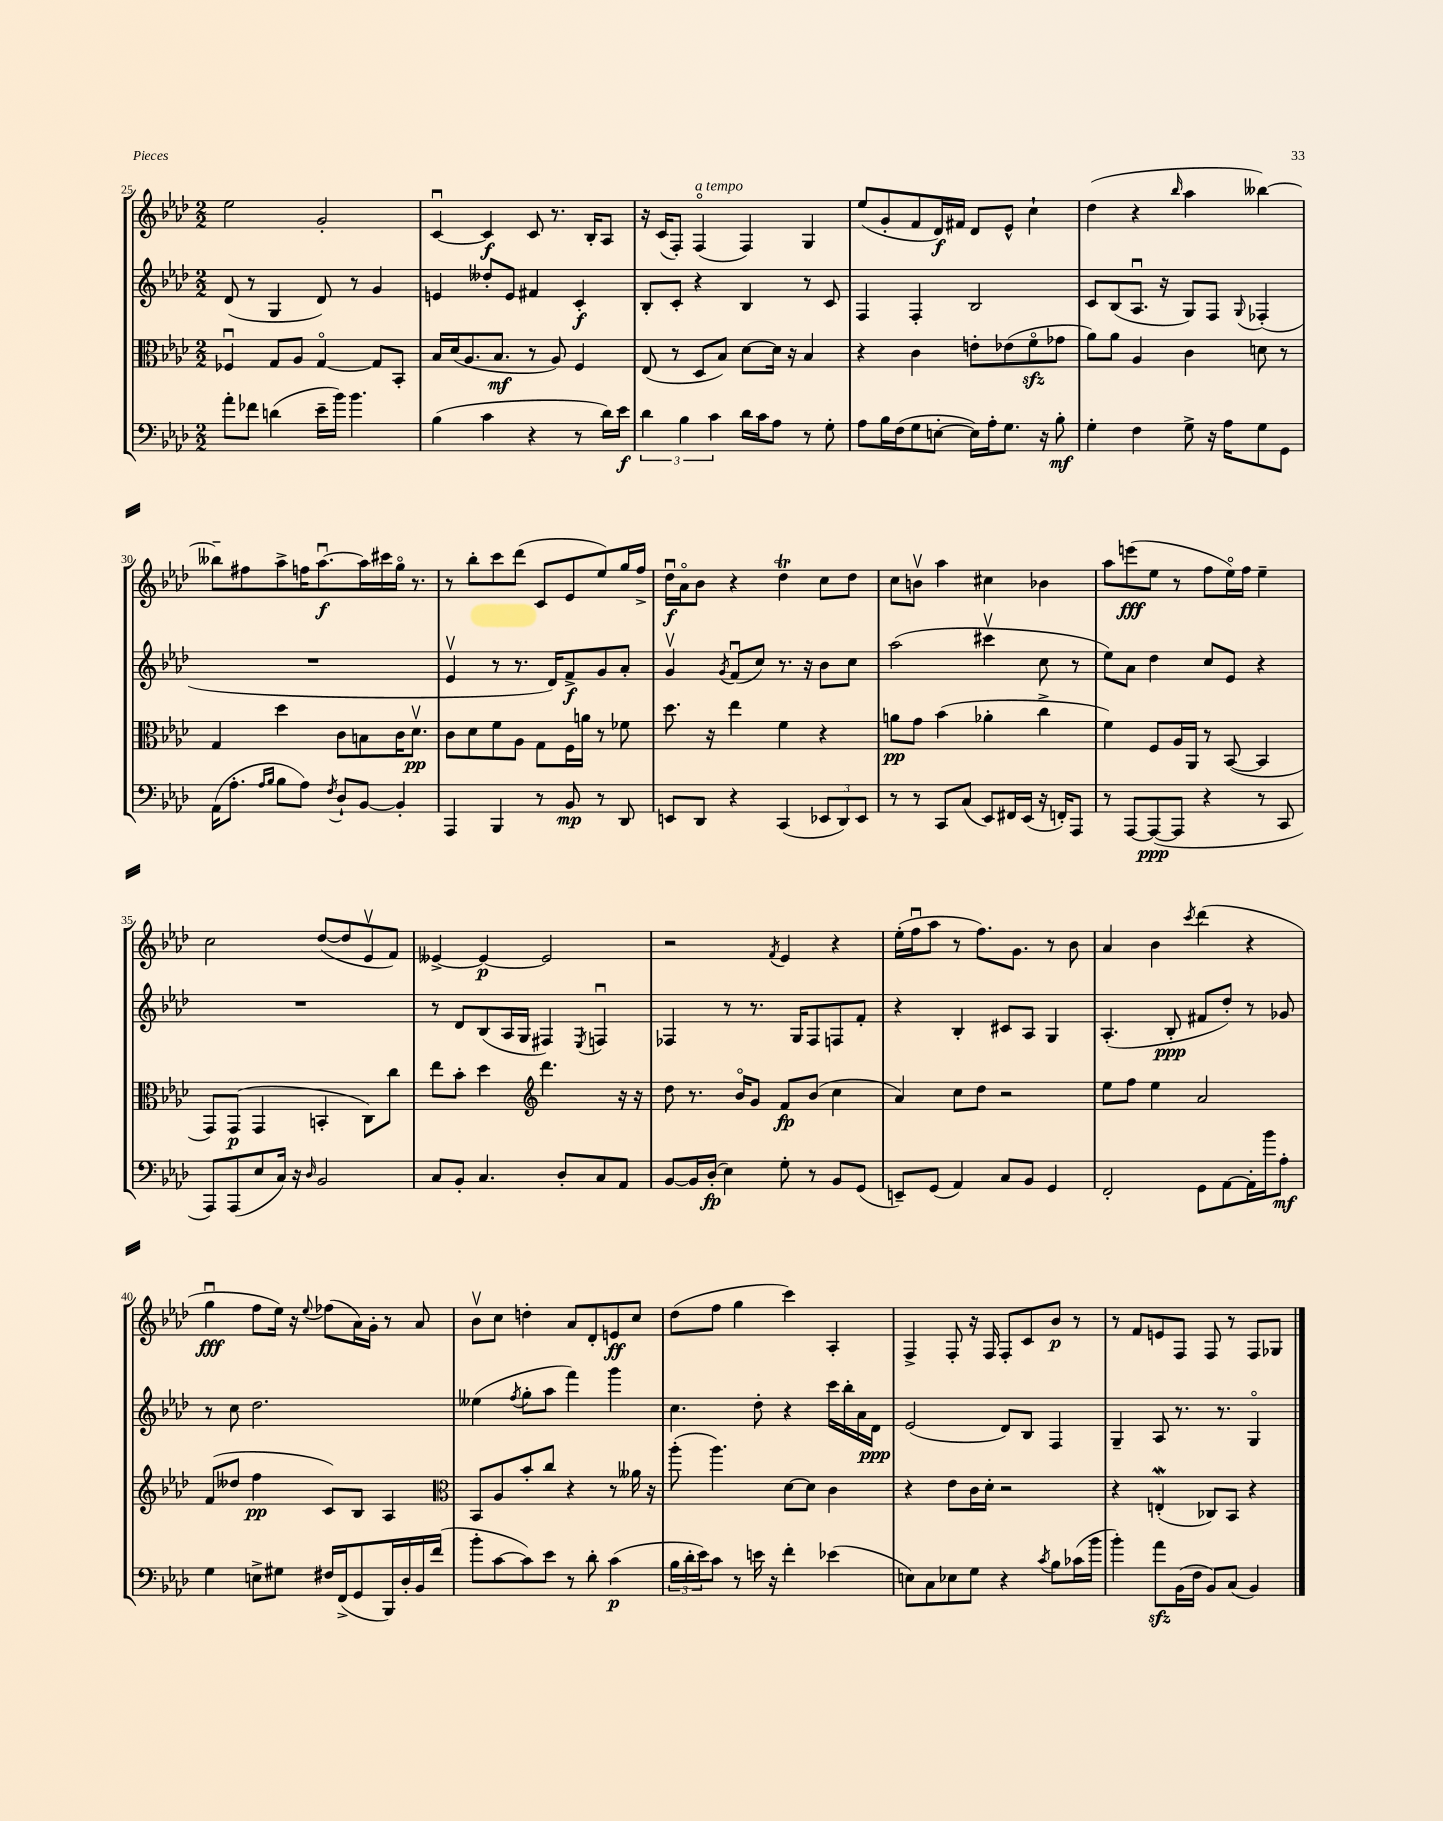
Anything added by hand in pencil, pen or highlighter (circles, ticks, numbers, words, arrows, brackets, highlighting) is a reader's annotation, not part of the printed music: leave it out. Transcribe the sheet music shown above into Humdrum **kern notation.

**kern	**kern	**kern	**kern
*staff4	*staff3	*staff2	*staff1
*clefF4	*clefC3	*clefG2	*clefG2
*k[b-e-a-d-]	*k[b-e-a-d-]	*k[b-e-a-d-]	*k[b-e-a-d-]
*M2/2	*M2/2	*M2/2	*M2/2
8a-'	4F-u	(8d-	2ee-
8f-	.	8r	.
(4d	8G	4G	.
.	8A-	.	.
16e-~	[4Go	8d-)	2g'
16b-)	.	.	.
4.b-	.	8r	.
.	8G]	4g	.
.	8BB-'	.	.
=	=	=	=
(4B-	16B-	4e	[4cu
.	(16d-	.	.
.	8.A-	.	.
4c	.	8dd--'	4c]
.	8.B-	.	.
.	.	8e	.
4r	8r	4f#	8c
.	8A-)	.	8.r
8r	4F	4c'	.
.	.	.	16B-'
16d-)	.	.	8A-
16e-	.	.	.
=	=	=	=
6d-	(8E-	8B-'	16r
.	.	.	(16c
.	8r	8c'	8F')
6B-	.	.	.
.	8D-	4r	(4Fo
6c	.	.	.
.	8B-)	.	.
16d-	[8d-	4B-	4F)
16c	.	.	.
8A-	16d-]	.	.
.	16r	.	.
8r	4B-	8r	4G
8G'	.	8c	.
=	=	=	=
8A-	4r	4F	(8ee-
16B-	.	.	8g'
(16F	.	.	.
8G	4c	4F'	8f
[8E'	.	.	16d-)
.	.	.	16f#
16E])	8e'	2B-	8d-
16A-'	.	.	.
8.G	(8e-	.	8e-^^
.	8fo	.	4cc`
16r	.	.	.
8B-'	8g-	.	.
=	=	=	=
4G'	8a-)	8c	(4dd-
.	8a-	(8B-	.
4F	4A-	8.A-u	4r
.	.	16r	.
.	.	.	16qqbb-
8G^	4c	8G)	4aa-
16r	.	8F	.
16A-	.	.	.
.	.	8qqG	.
8G	8d	(4F-'	[4bb--)
8GG	8r	.	.
=	=	=	=
(16AA-	4G	1r	8bb--~]
8.A-'	.	.	.
.	.	.	8ff#
16qqA-	.	.	.
16qqB-	.	.	.
8B-	4dd-	.	8aa-^
8A-)	.	.	16ff
.	.	.	[8.aa-u
8qF	.	.	.
8D-`	8c	.	.
[8BB-	8B	.	16aa-]
.	.	.	16ccc#
4BB-']	16c	.	16ggo
.	8.d-v	.	8.r
=	=	=	=
4AAA-	8c	4e-v	8r
.	8d-	.	8bb-'
4BBB-	8f	8r	8ccc
.	8A-	8.r	(8ddd-
8r	8G	.	8c
.	.	16d-)	.
8BB-	16F	8f^	8e-
.	16a	.	.
8r	8r	8g	8ee-)
8DD-	8f-	8a-'	16gg
.	.	.	16ff^
=	=	=	=
8EE	8.dd-	4gv	16dd-u
.	.	.	16a-o
8DD-	.	.	8b-
.	16r	.	.
.	.	8qg	.
4r	4ee-	(8fu	4r
.	.	8cc)	.
(4CC	4f	8.r	4dd-
.	.	16r	.
12EE-	4r	8b-	8cc
12DD-)	.	.	.
.	.	8cc	8dd-
12EE-	.	.	.
=	=	=	=
8r	8a	(2aa-	8cc
8r	8g	.	8bv
8CC	(4b-	.	4aa-
(8C	.	.	.
8EE-)	4a-'	4ccc#v	4cc#
16FF#	.	.	.
(16EE-	.	.	.
16r	4cc^	8cc	4b-
16FF')	.	.	.
8AAA-	.	8r	.
=	=	=	=
8r	4f)	8ee-)	8aa-
[8AAA-	.	8a-	(8eee
(8AAA-_	8F	4dd-	8ee-
8AAA-]	16A-	.	8r
.	16AA-	.	.
4r	8r	8cc	8ff
.	([8BB-	8e-	16ee-o)
.	.	.	16ff
8r	4BB-]	4r	4ee-~
8CC	.	.	.
=	=	=	=
8AAA-)	8GG)	1r	2cc
(8AAA-	(8GG	.	.
8E-	4GG	.	.
16C)	.	.	.
16r	.	.	.
16qqD-	.	.	.
2BB-	4BB'	.	([8dd-
.	.	.	8dd-]
.	8C)	.	8e-v
.	8cc	.	8f)
=	=	=	=
8C	8ee-	8r	[4e--^
8BB-'	8b-'	8d-	.
4.C	4dd-	(8B-	4e--_
.	.	16A-	.
.	.	16G	.
*	*clefG2	*	*
.	4.ddd-	4F#)	2e--]
8D-'	.	.	.
.	.	8qE-	.
8C	.	4Fu	.
8AA-	16r	.	.
.	16r	.	.
=	=	=	=
[8BB-	8dd-	4F-	2r
16BB-]	8.r	.	.
(16D-'	.	.	.
4E-)	.	8r	.
.	16b-o	.	.
.	8g	8.r	.
.	.	.	8qf
8G'	8f	.	4e-
.	.	16G	.
8r	(8b-	8F-	.
8BB-	4cc	8F	4r
(8GG	.	8f'	.
=	=	=	=
8EE~)	4a-)	4r	(16ee-'
.	.	.	16ffu
(8GG	.	.	8aa-
4AA-)	8cc	4B-'	8r
.	8dd-	.	8.ff)
8C	2r	8c#	.
.	.	.	8.g
8BB-	.	8A-	.
4GG	.	4G	8r
.	.	.	8b-
=	=	=	=
2FF'	8ee-	(4.A-'	4a-
.	8ff	.	.
.	4ee-	.	4b-
.	.	8B-'	.
.	.	.	8qccc
8GG	2a-	8f#	(4ddd-
[8AA-	.	8dd-')	.
16AA-']	.	8r	4r
16b-	.	.	.
8A-'	.	8g-	.
=	=	=	=
4G	(8f	8r	4ggu
.	8dd--	8cc	.
8E^	4ff	2.dd-	8ff
8G#	.	.	16ee-)
.	.	.	16r
.	.	.	8qqee-
16F#	8c)	.	(8ff-
(16FF^	.	.	.
8GG	8B-	.	16a-)
.	.	.	16g'
16BBB-)	4A-	.	8r
16D-'	.	.	.
16BB-	.	.	8a-
(16f	.	.	.
=	=	=	=
*	*clefC3	*	*
8b-'	8BB-	(4ee--	8b-v
[8c	8A-	.	8cc
.	.	8qff	.
8c])	8b-'	8gg'	4dd'
8e-	8cc	8aa-	.
8r	4r	4fff)	8a-
8d-'	.	.	8d-'
(4c	8r	4ggg	8e
.	16a--	.	8cc
.	16r	.	.
=	=	=	=
24B-	(8aa-'	4.cc	(8dd-
24d-'	.	.	.
24e-)	.	.	.
8c	4.aa-)	.	8ff
8r	.	.	4gg
16e	.	8dd-'	.
16r	.	.	.
4f'	[8d-	4r	4ccc)
.	8d-]	.	.
(4e-	4c	16ccc	4A-'
.	.	16bb-'	.
.	.	16a-	.
.	.	16d-	.
=	=	=	=
8E)	4r	(2e-	4F^
8C	.	.	.
8E-	8e-	.	8F'
8G	16c	.	16r
.	16d-'	.	16F
4r	2r	8d-)	8F'
.	.	8B-	8c
8qc	.	.	.
8B-	.	4F	8b-
(16c-	.	.	8r
16b-	.	.	.
=	=	=	=
4b-')	4r	4G~	8r
.	.	.	8f
8a-	(4E'	8A-	8e
(16BB-	.	8.r	8F
16F	.	.	.
8BB-)	8C-)	.	8F
.	.	8.r	.
(8C	8BB-	.	8r
4BB-)	4r	4Go	8F
.	.	.	8G-
==	==	==	==
*-	*-	*-	*-
